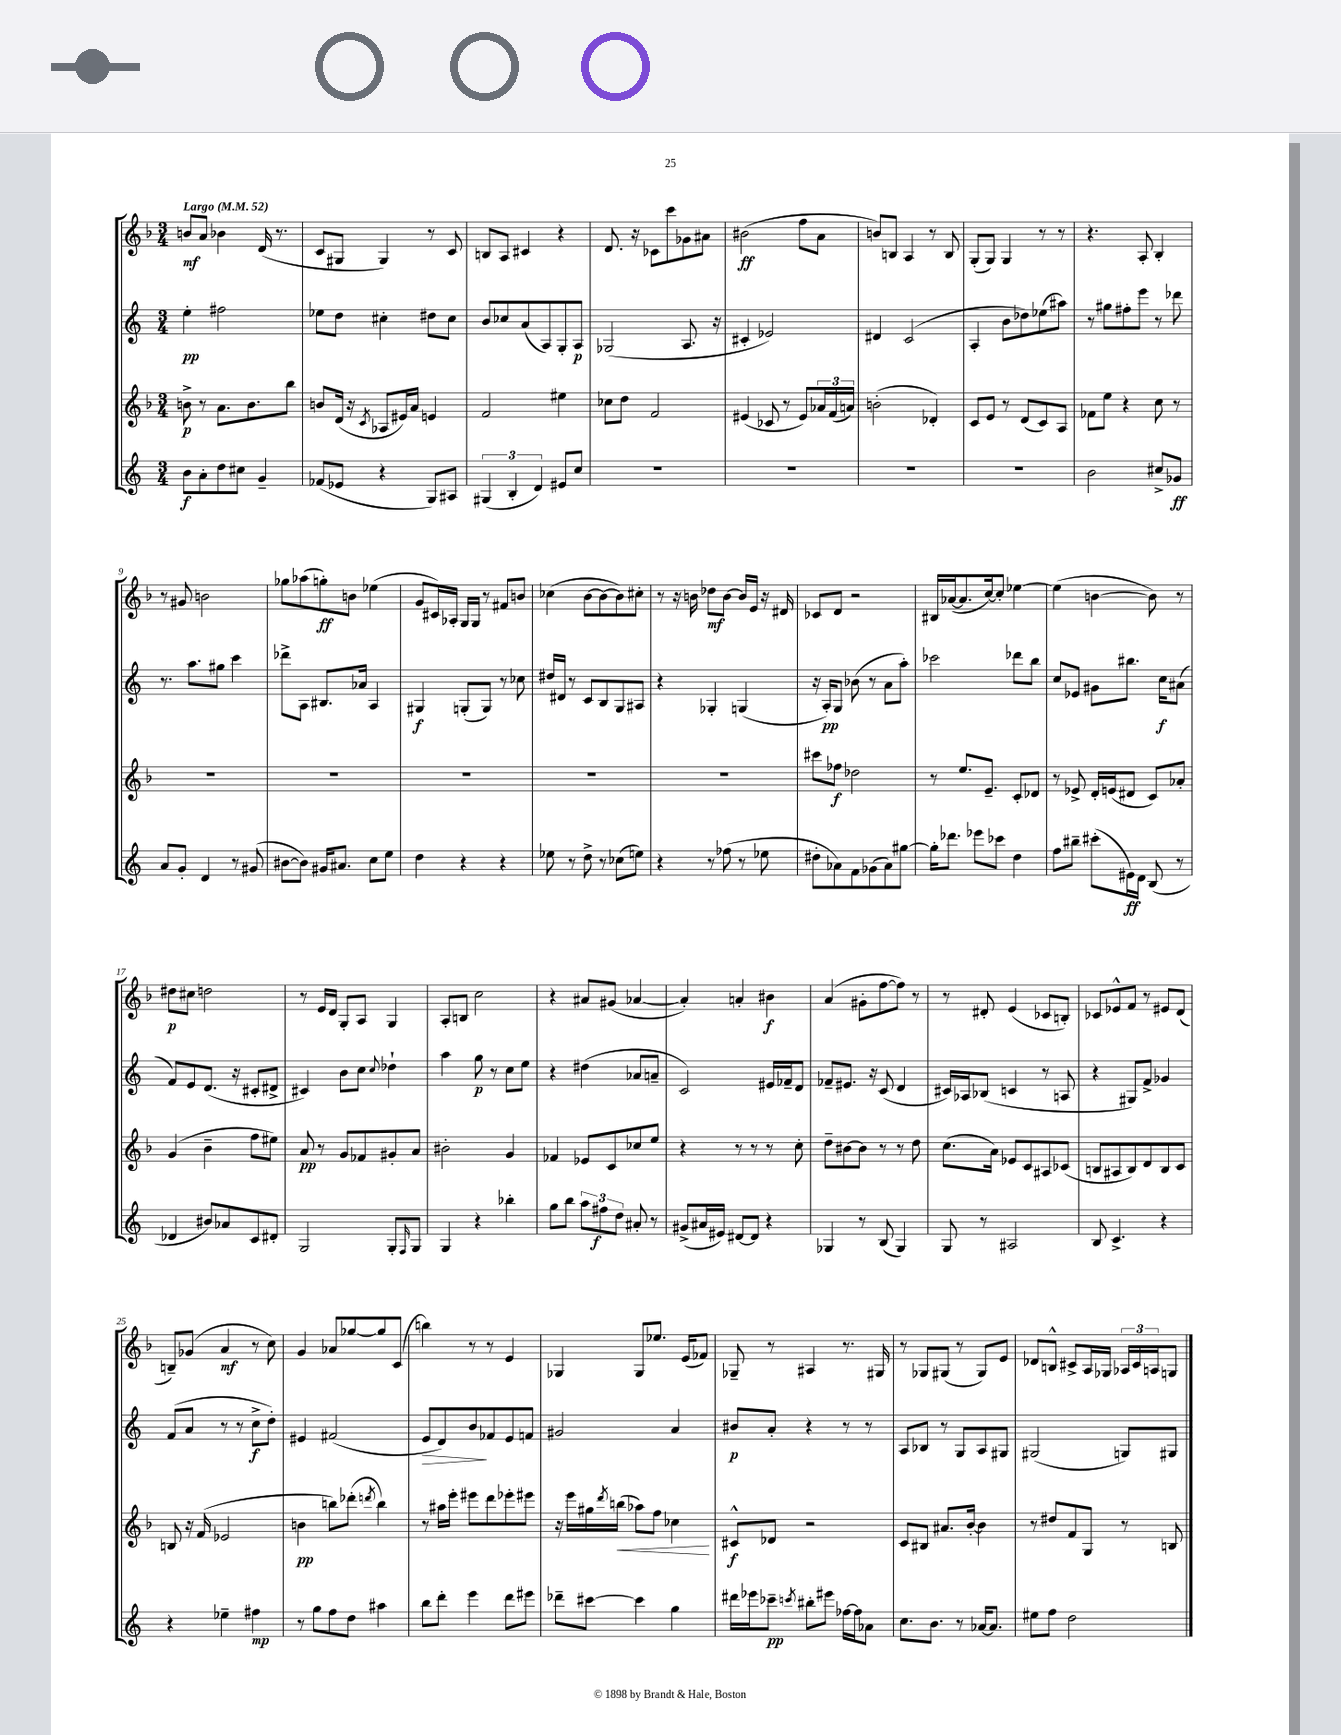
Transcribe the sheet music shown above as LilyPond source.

<<
\new StaffGroup <<
\new Staff = "s0" {
    \clef treble \key f \major \numericTimeSignature \time 3/4 \tempo "Largo" 4 = 52
    b'8\mf a'8 bes'4 d'16( r8. |
    c'8 gis8 gis4) r8 c'8 |
    b8 a8 cis'4 r4 |
    d'8. r16 ces'8 c'''8 ges'8 ais'8 |
    bis'2\ff( f''8 a'8 |
    b'8) b8 a4 r8 b8 |
    g8-.( g8) g4 r8 r8 |
    r4. a8-. bes4-. |
    r8 gis'8 b'2 |
    ges''8 aes''8( g''8-.\ff) b'8 ees''4( |
    g'8 cis'16) aes16-. g16 g16 r8 fis'8 b'8 |
    ces''4( bes'8~ bes'8~ bes'8) cis''8-. |
    r8 r16 b'16 des''8\mf b'8~ b'16 e'16 r16 dis'16 |
    ces'8 d'8 r2 |
    bis16 aes'16~( aes'8. c''16~) c''8-. ees''4~ |
    ees''4( b'4~ b'8) r8 |
    dis''8\p cis''8 d''2 |
    r8 e'16 d'16 g8-. a8 g4 |
    a8-. b8 c''2 |
    r4 ais'8 gis'8( aes'4~ |
    aes'4-.) a'4-. bis'4\f |
    a'4( gis'8-. f''8~ f''8) r8 |
    r8 dis'8-. e'4( ces'8 b8-.) |
    ces'8 ees'8-^ f'8 r8 eis'8 d'8( |
    b8--) ges'8( a'4\mf r8 c''8) |
    g'4 aes'8 ges''8~ ges''8 c'8( |
    b''4) r8 r8 e'4 |
    ges4 ges8 ees''8. e'16( fes'8) |
    ges8-- r8 ais4 r8. gis16 |
    r8 ges8 gis8( r8 gis8) e'8 |
    des'8 b8-^ cis'8-> a16 ges16 \tuplet 3/2 { aes16 cis'16 a16 } g8 \bar "|." |
}
\new Staff = "s1" {
    \clef treble \key c \major \numericTimeSignature \time 3/4
    e''4-.\pp fis''2 |
    ees''8 d''8 cis''4-. dis''8 cis''8 |
    b'8 ces''8 a'8( a8) g8-. a8\p |
    ges2( a8. r16 |
    cis'4-. ees'2) |
    dis'4 c'2( |
    a4-. b'8 des''8) ees''8( ais''8) |
    r8 gis''8 fis''8-. e'''8 r8 des'''8 |
    r8. a''8. gis''8 c'''4 |
    des'''8-> a8 bis8. aes'16 a4 |
    gis4\f g8-.( g8) r8 ces''8 |
    dis''16 dis'16 r8 c'8 b8 g8 ais8 |
    r4 ges4-. g4( |
    r16 a16-.\pp) g8 bes'8( r8 a'8 a''8-.) |
    ces'''2 des'''8 b''8 |
    c''8 ees'8 gis'8 bis''8. c''16\f ais'8( |
    f'8) e'8 d'8.( r16 cis'8-. dis'8-> |
    cis'4) b'8 c''8 \appoggiatura { c''8 } des''4-! |
    a''4 g''8\p r8 c''8 e''8 |
    r4 dis''4( aes'8 a'8-- |
    c'2) eis'16 fes'16-- d'8 |
    fes'8-- eis'8. r16 c'8( d'4 |
    cis'16) aes16 bes8( c'4 r8 a8 |
    r4 gis8) f'8-> ges'4 |
    f'8( a'8 r8 r8 c''8->\f d''8-.) |
    eis'4 fis'2( |
    e'8\> d'8) b'8\! fes'8 e'8 f'8 |
    gis'2 a'4 |
    bis'8\p a'8-. r4 r8 r8 |
    a8 bes8 r8 g8 a8 gis8 |
    gis2( g8) gis8 \bar "|." |
}
\new Staff = "s2" {
    \clef treble \key f \major \numericTimeSignature \time 3/4
    b'8->\p r8 a'8. b'8. bes''8 |
    b'8 d'16( r16 \acciaccatura { c'8 } aes8 eis'16) a'16 e'4 |
    f'2 eis''4 |
    ces''8 d''8 f'2 |
    eis'4( ces'8 r8 eis'8) \tuplet 3/2 { aes'16 f'16( a'16) } |
    b'2-.( des'4-.) |
    c'8 e'8 r8 d'8( c'8) a8 |
    fes'8 e''8 r4 c''8 r8 |
    R2. |
    R2. |
    R2. |
    R2. |
    R2. |
    cis'''8 fes''8\f des''2 |
    r8 e''8. e'8.-- c'8-. des'8 |
    r8 ees'8-> d'16-. e'16( dis'8 c'8) aes'8-. |
    g'4( bes'4-- f''8 eis''8) |
    a'8\pp r8 g'8 fes'8 gis'8-. a'8 |
    bis'2-. g'4 |
    fes'4 ees'8 c'8 ces''8 e''8 |
    r4 r8 r8 r8 c''8-. |
    d''8-- bis'8~ bis'8 r8 r8 d''8 |
    c''8.( a'16) ees'8 c'8 ais8 ces'8( |
    b8 ais8 b8) d'8 b8 c'8 |
    b8 r16 f'16( ees'2 |
    b'4\pp b''8) des'''8-.( \acciaccatura { d'''8 } b''4) |
    r8 ais''16 e'''16-. eis'''8 d'''8 ees'''8-. eis'''8 |
    r16 e'''16 gis''16 \acciaccatura { d'''8 } b''16\<( aes''8) f''8 ces''4\! |
    cis'8-^\f des'8 r2 |
    c'8 bis8 ais'8. bes'16~-. bes'4 |
    r8 dis''8 f'8 g8 r8 b8 \bar "|." |
}
\new Staff = "s3" {
    \clef treble \key c \major \numericTimeSignature \time 3/4
    b'8\f a'8-. d''8 cis''8 g'4-- |
    fes'8( ees'8 r4 g8) ais8 |
    \tuplet 3/2 { gis4( b4-. d'4) } eis'8 c''8 |
    R2. |
    R2. |
    R2. |
    R2. |
    b'2 cis''8-> ges'8\ff |
    a'8 g'8-. d'4 r8 gis'8( |
    bis'8~ bis'8) gis'16 ais'8. c''8 e''8 |
    d''4 r4 r4 |
    ees''8 r8 d''8-> r8 ces''8( e''8) |
    r4 r8 fes''8( r8 ees''8 |
    dis''8-. aes'8) f'8 ges'8( aes'8) gis''8~ |
    gis''16-. des'''8. ees'''8 ces'''8 d''4 |
    f''8 bis''8-- cis'''8-.( eis'16\ff) d'16 b8( r8 |
    des'4 bis'8) aes'8 c'8 dis'8-. |
    g2 g8-. \grace { f16 } g8 |
    g4 r4 bes''4-. |
    g''8 b''8 \tuplet 3/2 { a''8 fis''8\f d''8 } ais'8-. r8 |
    gis'8->( ais'16 eis'16) dis'8~ dis'8 r4 |
    ges4 r8 b8( ges4) |
    g8 r8 ais2 |
    b8 c'4.-> r4 |
    r4 ees''4-- fis''4\mp |
    r8 g''8 f''8 d''8 ais''4 |
    b''8 d'''8-. e'''4 d'''8 eis'''8 |
    des'''8-- cis'''8~ cis'''4 g''4 |
    dis'''16 ees'''16 ces'''8--\pp \acciaccatura { c'''8 } bis''8-. eis'''8 fes''16~ fes''16 aes'8 |
    c''8. b'8. r8 aes'16~ aes'8. |
    eis''8 f''8 d''2 \bar "|." |
}
>>
>>
